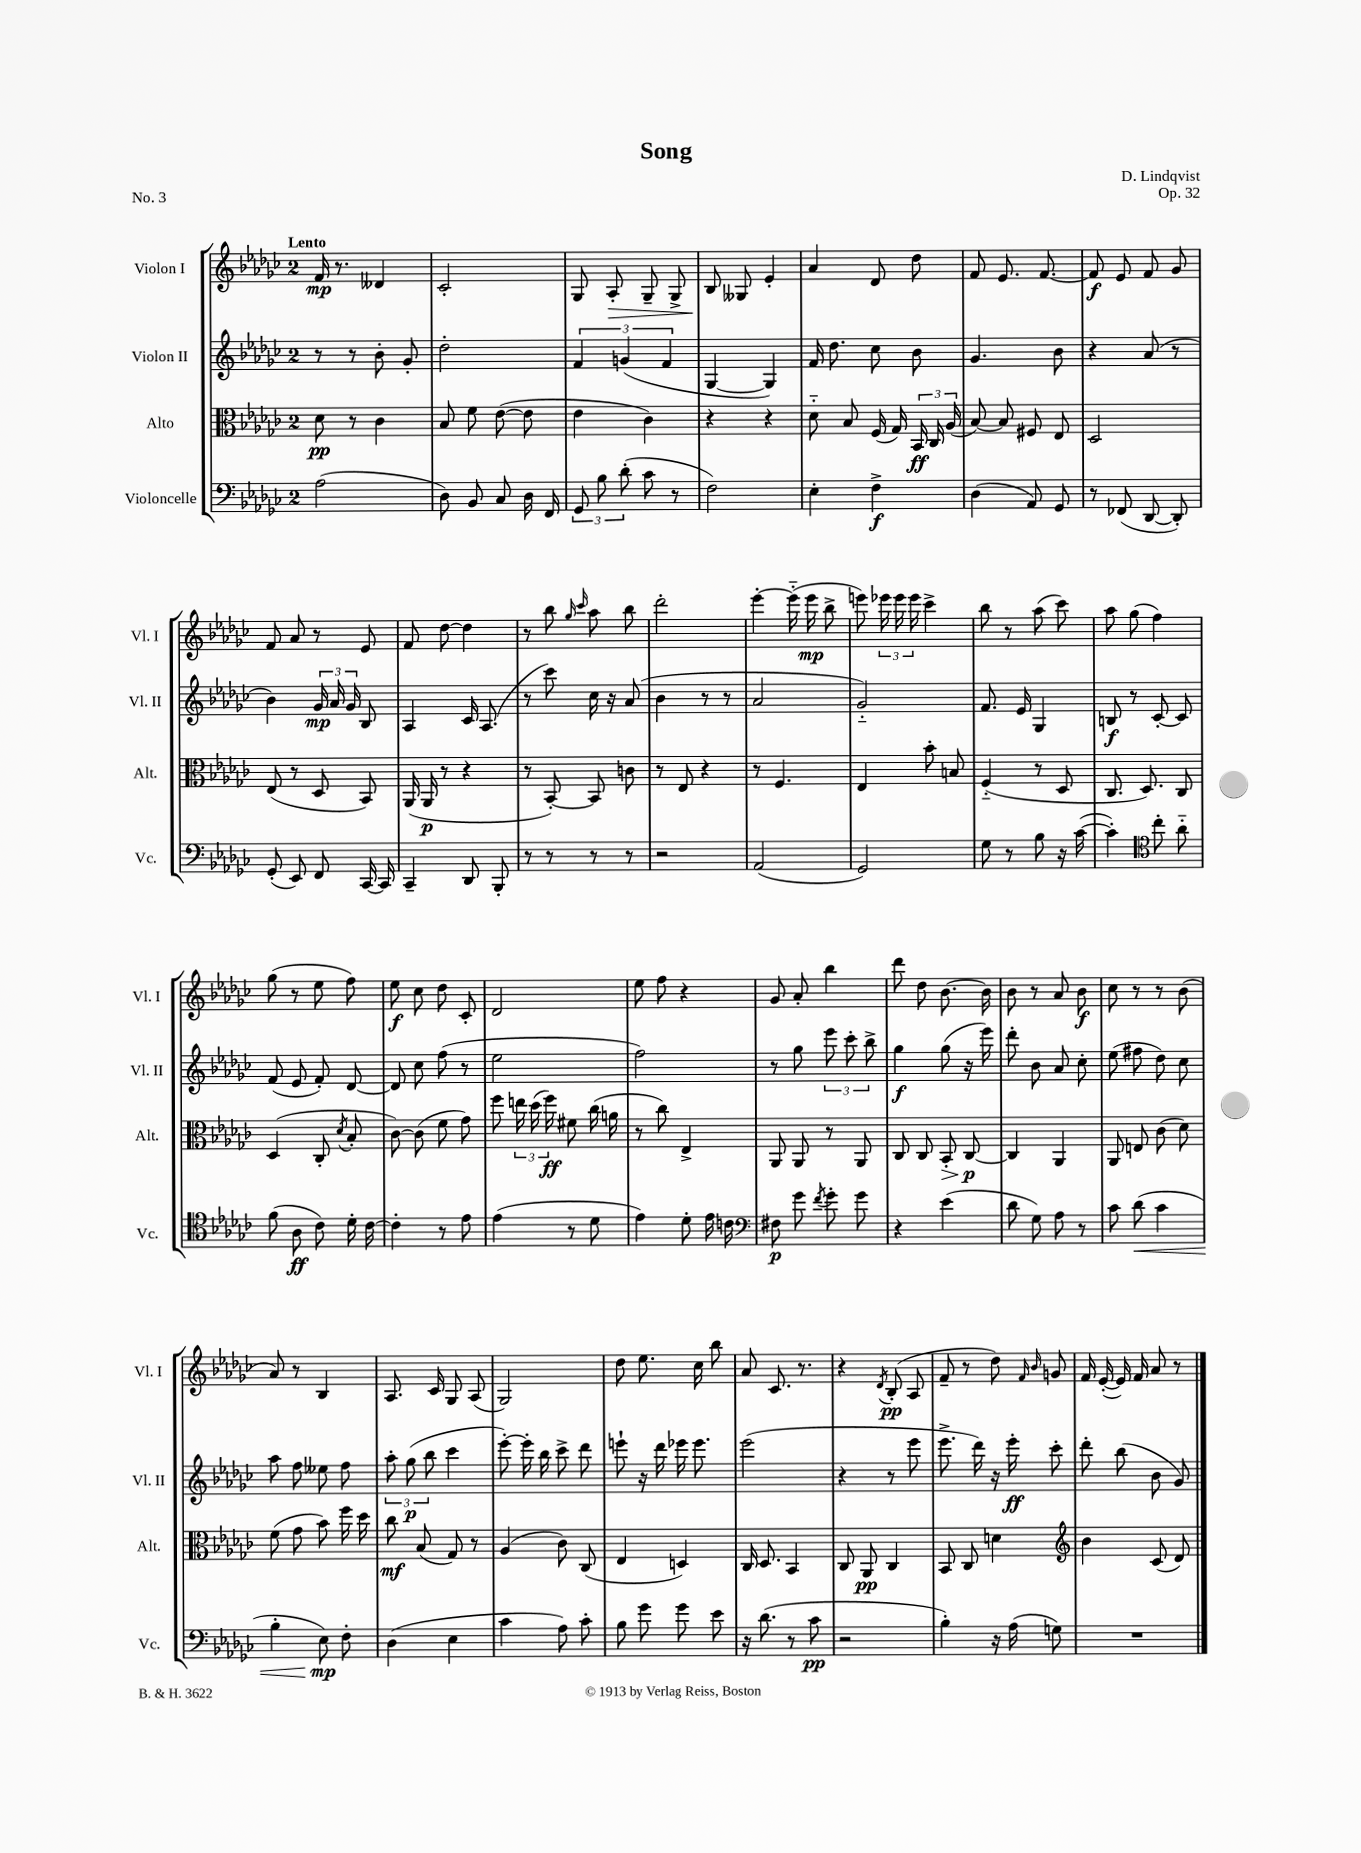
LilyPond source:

\header { title = "Song" composer = "D. Lindqvist" opus = "Op. 32" piece = "No. 3" }
<<
\new StaffGroup <<
\new Staff = "s0" \with { instrumentName = "Violon I" shortInstrumentName = "Vl. I" } {
    \clef treble \key ges \major \once \override Staff.TimeSignature.style = #'single-digit \time 2/4 \tempo "Lento"
    \autoBeamOff f'16\mp r8. deses'4 |
    ces'2-. |
    ges8 aes8-.\> ges8-- ges8-> |
    bes8\! geses8 ees'4-. |
    aes'4 des'8 des''8 |
    f'8 ees'8. f'8.~ |
    f'8\f ees'8 f'8 ges'8 |
    f'8 aes'8 r8 ees'8 |
    f'8 des''8~ des''4 |
    r8 bes''8 \grace { ges''16 ces'''16 } aes''8 bes''8 |
    des'''2-. |
    ees'''4~-. ees'''16-_( ees'''16\mp bes''8-> |
    e'''8) \tuplet 3/2 { ees'''16 ees'''16 ees'''16 } ces'''4-> |
    bes''8 r8 aes''8( ces'''8) |
    aes''8 ges''8( f''4) |
    ges''8( r8 ees''8 f''8) |
    ees''8\f ces''8 des''8 ces'8-. |
    des'2 |
    ees''8 f''8 r4 |
    ges'8 aes'8-. bes''4 |
    des'''8 des''8 bes'8.~ bes'16 |
    bes'8 r8 aes'8 bes'8\f |
    ces''8 r8 r8 bes'8( |
    aes'8) r8 bes4 |
    aes8. ces'16 ges8 aes8( |
    ges2) |
    des''8 ees''8. ces''16 bes''8 |
    aes'8 ces'8. r8. |
    r4 \acciaccatura { des'8 } bes8-.\pp( aes8 |
    f'8-- r8 des''8) \grace { f'16 bes'16 } g'8 |
    f'16 ees'16~-.( ees'16) f'16 aes'8 r8 \bar "|." |
}
\new Staff = "s1" \with { instrumentName = "Violon II" shortInstrumentName = "Vl. II" } {
    \clef treble \key ges \major \once \override Staff.TimeSignature.style = #'single-digit \time 2/4
    \autoBeamOff r8 r8 bes'8-. ges'8-. |
    des''2-. |
    \tuplet 3/2 { f'4 g'4( f'4 } |
    ges4~ ges4) |
    f'16 des''8. ces''8 bes'8 |
    ges'4. bes'8 |
    r4 aes'8( r8 |
    bes'4) \tuplet 3/2 { ges'16\mp aes'16 ges'16 } bes8 |
    aes4 ces'16 aes8.( |
    r8 ces'''8) ces''16 r16 aes'8( |
    bes'4 r8 r8 |
    aes'2 |
    ges'2-_) |
    f'8. ees'16 ges4 |
    b8\f r8 ces'8~-. ces'8 |
    f'8( ees'8 f'8-.) des'8~ |
    des'8 ces''8 f''8( r8 |
    ees''2 |
    f''2) |
    r8 ges''8 \tuplet 3/2 { ees'''8 ces'''8-. bes''8-> } |
    ges''4\f ges''8( r16 ees'''16) |
    des'''8-. bes'8 aes'8 ces''8-. |
    ees''8( fis''8 des''8) ces''8 |
    aes''8 f''8 eeses''8 f''8 |
    \tuplet 3/2 { aes''8-. ges''8\p( bes''8 } ces'''4 |
    ees'''8~-.) ees'''16-. bes''16 ces'''8-> des'''8 |
    e'''8-! r16 des'''16 ees'''16 ees'''8. |
    ees'''2( |
    r4 r8 ees'''8 |
    ees'''8.-> des'''16) r16 ees'''16-.\ff ces'''8-. |
    des'''8-. bes''8( bes'8 ges'8) \bar "|." |
}
\new Staff = "s2" \with { instrumentName = "Alto" shortInstrumentName = "Alt." } {
    \clef alto \key ges \major \once \override Staff.TimeSignature.style = #'single-digit \time 2/4
    \autoBeamOff des'8\pp r8 ces'4 |
    bes8 f'8 ees'8~( ees'8 |
    ees'4 ces'4) |
    r4 r4 |
    des'8-_ bes8 f16( ges16) \tuplet 3/2 { bes,16\ff ces16 aes16( } |
    bes8~) bes8 fis8 ees8 |
    des2 |
    ees8( r8 des8 bes,8) |
    aes,16( aes,16\p r8 r4 |
    r8 bes,8~-.) bes,8 c'8 |
    r8 ees8 r4 |
    r8 f4. |
    ees4 bes'8-. b8 |
    f4-_( r8 des8 |
    ces8. des8.) ces8 |
    des4( ces8-. \acciaccatura { des'8 } bes8-. |
    ces'8~) ces'8( f'8 ges'8) |
    f''8 \tuplet 3/2 { e''16 des''16( f''16\ff) } fis'8 ces''16( a'16 |
    r8 ces''8) ees4-> |
    aes,8 aes,8 r8 aes,8 |
    ces8 ces8 bes,8-.\> ces8~\p\! |
    ces4 aes,4 |
    aes,8 e8 ces'8( des'8) |
    f'8( ges'8 bes'8) f''16 des''16 |
    ces''8\mf bes8( ges8) r8 |
    aes4( ces'8) ces8( |
    ees4 d4) |
    ces16 des8. bes,4 |
    ces8 aes,8\pp ces4 |
    bes,8 ces8 d'4 |
    \clef treble bes'4 ces'8( des'8) \bar "|." |
}
\new Staff = "s3" \with { instrumentName = "Violoncelle" shortInstrumentName = "Vc." } {
    \clef bass \key ges \major \once \override Staff.TimeSignature.style = #'single-digit \time 2/4
    \autoBeamOff aes2( |
    des8) bes,8 ces8 des16 f,16 |
    \tuplet 3/2 { ges,8 bes8 des'8-.( } ces'8 r8 |
    f2) |
    ees4-. f4->\f |
    des4( aes,8) ges,8 |
    r8 fes,8( des,8~ des,8-.) |
    ges,8-.( ees,8) f,8 ces,16~ ces,16 |
    ces,4-- des,8 bes,,8-. |
    r8 r8 r8 r8 |
    r2 |
    aes,2( |
    ges,2) |
    ges8 r8 bes8 r16 ces'16~( |
    ces'4-.) \clef tenor ces''8-. aes'8-_ |
    f'8( aes8\ff ces'8) des'16-. ces'16~ |
    ces'4-. r8 ees'8 |
    ees'4( r8 des'8 |
    ees'4) des'8-. ees'16 c'16 |
    \clef bass fis8\p ges'8 \acciaccatura { f'8 } ges'8-. ges'8 |
    r4 ees'4( |
    des'8 ges8) aes8 r8 |
    ces'8 des'8\<( ces'4 |
    bes4-. ees8\mp\!) f8-. |
    des4( ees4 |
    ces'4 aes8) ces'8-. |
    bes8 ges'8 ges'8 ees'8 |
    r16 des'8.( r8 ces'8\pp |
    r2 |
    bes4-.) r16 aes16( g8) |
    R2 \bar "|." |
}
>>
>>
\layout { \context { \Score \remove "Bar_number_engraver" } }
